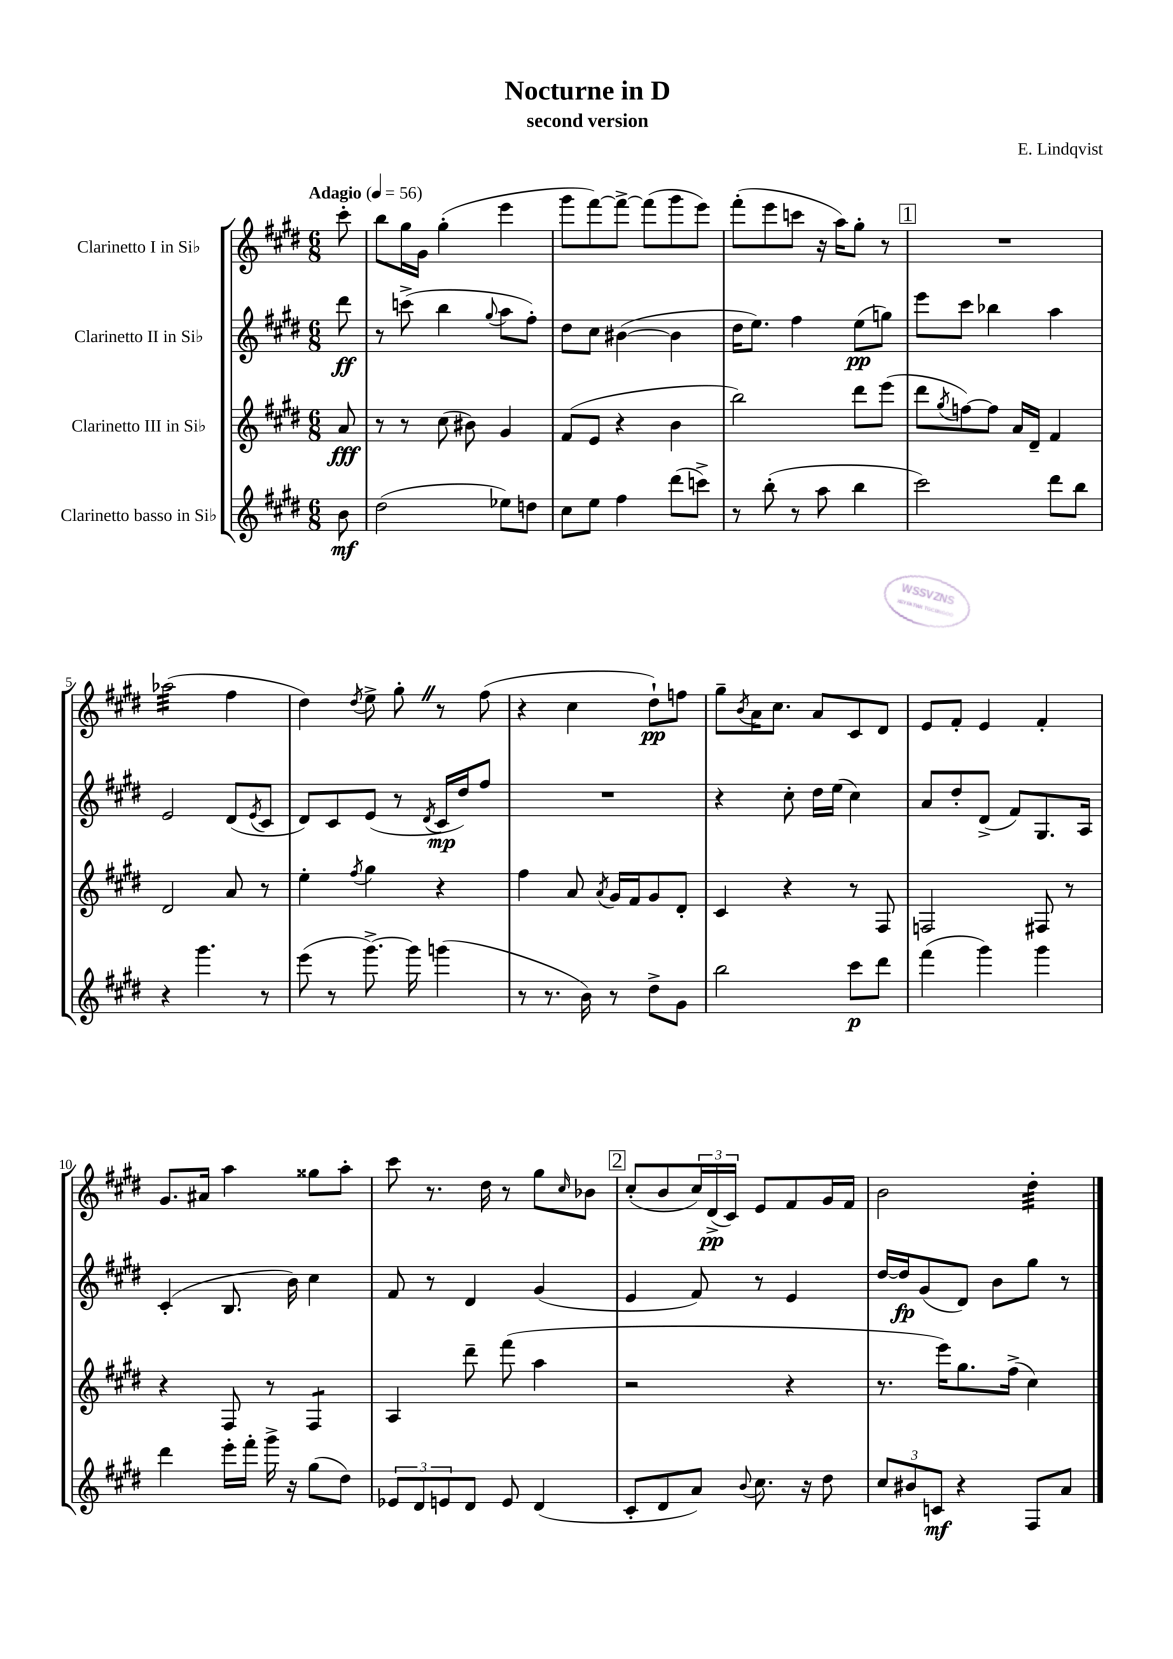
\header { title = "Nocturne in D" composer = "E. Lindqvist" subtitle = "second version" }
<<
\new StaffGroup <<
\new Staff = "s0" \with { instrumentName = "Clarinetto I in Sib" } {
    \clef treble \key e \major \numericTimeSignature \time 6/8 \partial 8 \tempo "Adagio" 4 = 56
    cis'''8-. |
    b''8 gis''16 gis'16 gis''4-.( e'''4 |
    gis'''8 fis'''8~) fis'''8~-> fis'''8( gis'''8 e'''8) |
    fis'''8-.( e'''8 c'''8 r16 a''16) gis''8-. r8 |
    \mark \markup { \box "1" } R2. |
    aes''2:32( fis''4 |
    dis''4) \acciaccatura { dis''8 } e''8-> gis''8-. \once \override BreathingSign.text = \markup { \musicglyph "scripts.caesura.straight" } \breathe r8 fis''8( |
    r4 cis''4 dis''8-!\pp) f''8 |
    gis''8-- \acciaccatura { b'8 } a'16 cis''8. a'8 cis'8 dis'8 |
    e'8 fis'8-. e'4 fis'4-. |
    gis'8. ais'16 a''4 gisis''8 a''8-. |
    cis'''8 r8. dis''16 r8 gis''8 \grace { cis''16 } bes'8 |
    \mark \markup { \box "2" } cis''8-.( b'8 \tuplet 3/2 { cis''16) dis'16->\pp( cis'16) } e'8 fis'8 gis'16 fis'16 |
    b'2 dis''4:32-. \bar "|." |
}
\new Staff = "s1" \with { instrumentName = "Clarinetto II in Sib" } {
    \clef treble \key e \major \numericTimeSignature \time 6/8 \partial 8
    dis'''8\ff |
    r8 c'''8->( b''4 \appoggiatura { gis''8 } a''8 fis''8-.) |
    dis''8 cis''8 bis'4~( bis'4 |
    dis''16 e''8.) fis''4 e''8\pp( g''8) |
    \mark \markup { \box "1" } e'''8 cis'''8 bes''4 a''4 |
    e'2 dis'8( \acciaccatura { e'8 } cis'8 |
    dis'8) cis'8 e'8( r8 \acciaccatura { dis'8 } cis'16\mp dis''16) fis''8 |
    R2. |
    r4 cis''8-. dis''16 e''16( cis''4) |
    a'8 dis''8-. dis'8->( fis'8) gis8. a16 |
    cis'4-.( b8. b'16) cis''4 |
    fis'8 r8 dis'4 gis'4( |
    \mark \markup { \box "2" } e'4 fis'8) r8 e'4 |
    dis''16~ dis''16\fp gis'8( dis'8) b'8 gis''8 r8 \bar "|." |
}
\new Staff = "s2" \with { instrumentName = "Clarinetto III in Sib" } {
    \clef treble \key e \major \numericTimeSignature \time 6/8 \partial 8
    a'8\fff |
    r8 r8 cis''8( bis'8) gis'4 |
    fis'8( e'8 r4 b'4 |
    b''2) dis'''8 e'''8( |
    \mark \markup { \box "1" } dis'''8 \acciaccatura { gis''8 } f''8~) f''8 a'16 dis'16-- fis'4 |
    dis'2 a'8 r8 |
    e''4-. \acciaccatura { fis''8 } gis''4 r4 |
    fis''4 a'8 \acciaccatura { a'8 } gis'16 fis'16 gis'8 dis'8-. |
    cis'4 r4 r8 fis8 |
    f2 fis8 r8 |
    r4 fis8 r8 fis4:8 |
    a4 dis'''8-- fis'''8( a''4 |
    \mark \markup { \box "2" } r2 r4 |
    r8. e'''16) gis''8. fis''16->( cis''4) \bar "|." |
}
\new Staff = "s3" \with { instrumentName = "Clarinetto basso in Sib" } {
    \clef treble \key e \major \numericTimeSignature \time 6/8 \partial 8
    b'8\mf |
    dis''2( ees''8) d''8 |
    cis''8 e''8 fis''4 dis'''8( c'''8->) |
    r8 b''8-.( r8 a''8 b''4 |
    \mark \markup { \box "1" } cis'''2) dis'''8 b''8 |
    r4 gis'''4. r8 |
    e'''8( r8 gis'''8.~->) gis'''16 g'''4( |
    r8 r8. b'16) r8 dis''8-> gis'8 |
    b''2 cis'''8\p dis'''8 |
    fis'''4( gis'''4) gis'''4 |
    dis'''4 e'''16-. fis'''16-. gis'''16-> r16 gis''8( dis''8) |
    \tuplet 3/2 { ees'8 dis'8 e'8 } dis'8 e'8 dis'4( |
    \mark \markup { \box "2" } cis'8-. dis'8 a'8) \appoggiatura { b'8 } cis''8. r16 dis''8 |
    \tuplet 3/2 { cis''8 bis'8 c'8\mf } r4 fis8 a'8 \bar "|." |
}
>>
>>
